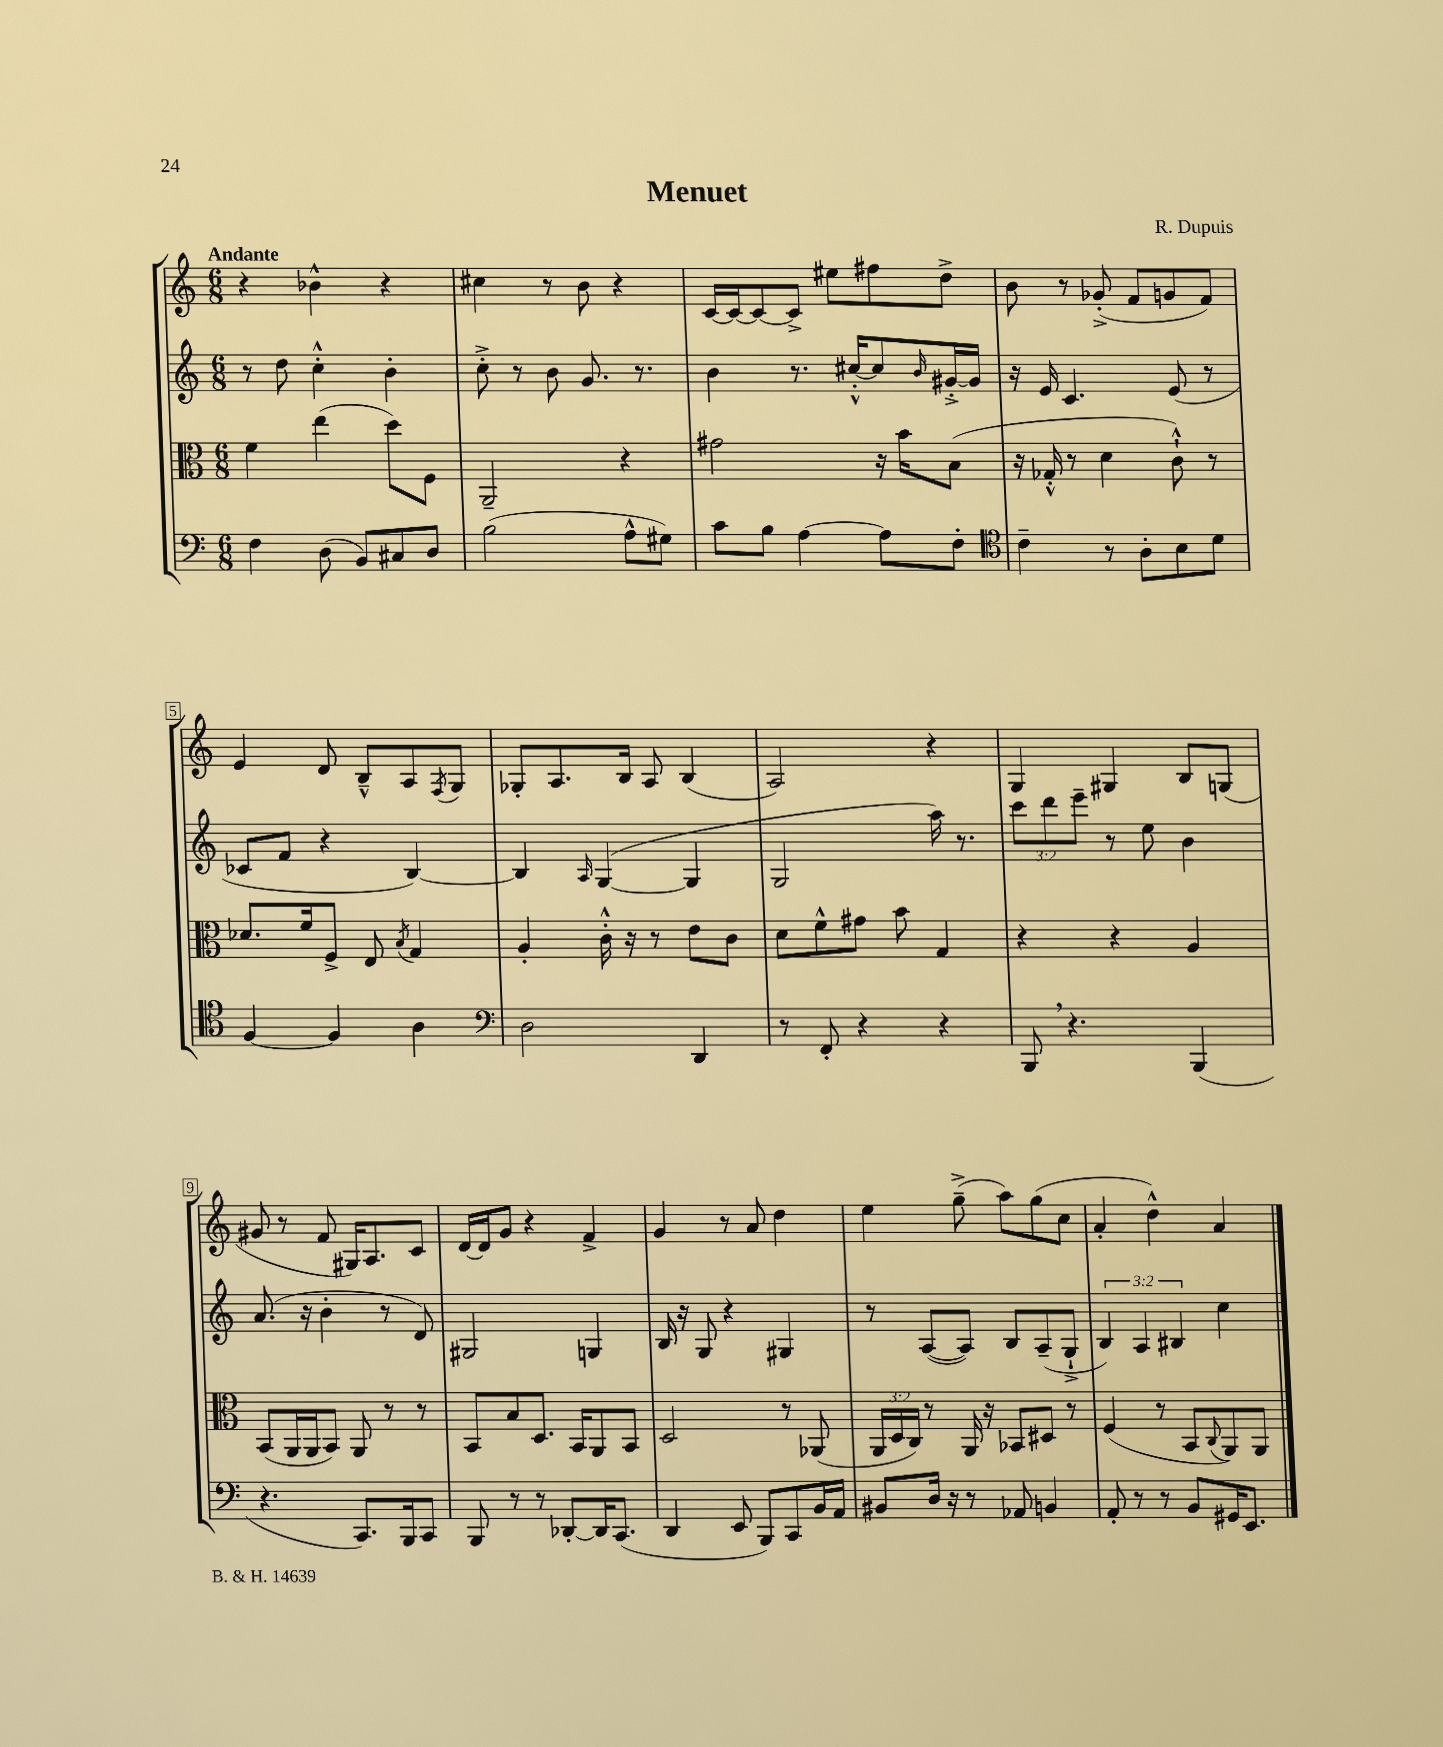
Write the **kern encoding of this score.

**kern	**kern	**kern	**kern
*staff4	*staff3	*staff2	*staff1
*clefF4	*clefC3	*clefG2	*clefG2
*k[]	*k[]	*k[]	*k[]
*M6/8	*M6/8	*M6/8	*M6/8
4F\	4f\	8r	4r
.	.	8dd\	.
(8D\	(4ee\	4cc'^^\	4b-^^\
8BB/L)	.	.	.
8C#/	8dd\L)	4b'\	4r
8D/J	8F\J	.	.
=	=	=	=
(2B\	2AA~/	8cc'^\	4cc#\
.	.	8r	.
.	.	8b\	8r
.	.	8.g/	8b\
8A^^\L	4r	.	4r
.	.	8.r	.
8G#\J)	.	.	.
=	=	=	=
8c\L	2g#\	4b\	[16c/LL
.	.	.	16c/_J
8B\J	.	.	8c/_
[4A\	.	8.r	8c^/]J
.	.	.	8ee#\L
.	.	[16cc#'^^/LK	.
8A\]L	16r	8cc#/]	8ff#\
.	16b\LK	.	.
.	.	16qqb/	.
8F'\J	(8B\J	[16g#'^/L	8dd^\J
.	.	16g#/]JJ	.
=	=	=	=
*clefC4	*	*	*
4c~\	16r	16r	8b\
.	16G-'^^/	16e/	.
.	8r	4.c/	8r
8r	4d\	.	(8g-'^/
8A'\L	.	.	8f/L
8B\	8c`^^\)	(8e/	8g/
8d\J	8r	8r	8f/J)
=	=	=	=
[4F/	8.d-/L	8c-/L	4e/
.	.	8f/J	.
.	16f/k	.	.
4F/]	8F^/J	4r	8d/
.	8E/	.	8B~^^/L
.	8qB/	.	.
4A\	4G/	[4B/)	8A/
.	.	.	8qF/
.	.	.	8G/J
=	=	=	=
*clefF4	*	*	*
2D\	4A'/	4B/]	8G-'/L
.	.	.	8.A/
.	.	16qqA/	.
.	16c'^^\	([4G/	.
.	16r	.	16B/Jk
.	8r	.	8A/
4DD/	8e\L	4G/]	(4B/
.	8c\J	.	.
=	=	=	=
8r	8d\L	2G/	2A/)
8FF'/	8f^^\	.	.
4r	8g#\J	.	.
.	8b\	.	.
4r	4G/	16aa\)	4r
.	.	8.r	.
=	=	=	=
8BBB/	4r	12ccc\L	4G/
.	.	12ddd\	.
4.r	.	.	.
.	.	12eee~\J	.
.	4r	8r	4G#/
.	.	8ee\	.
(4BBB/	4A/	4b\	8B/L
.	.	.	(8G/J
=	=	=	=
4.r	(8BB/L	(8.a/	8g#/
.	16AA/L	.	8r
.	16AA/J	16r	.
.	8BB/J)	4b'\	8f/
8.CC/L)	8AA/	.	16G#/LK)
.	.	.	8.A/
.	8r	8r	.
16BBB/k	.	.	.
8CC/J	8r	8d/)	8c/J
=	=	=	=
8BBB/	8BB/L	2G#/	[16d/LL
.	.	.	16d/]J
8r	8B/	.	8g/J
8r	8.D/J	.	4r
[8DD-'/L	.	.	.
.	16BB/LK	.	.
16DD-/]K	8AA/	4G/	4f^/
(8.CC/J	.	.	.
.	8BB/J	.	.
=	=	=	=
4DD/	2D/	16B/	4g/
.	.	16r	.
.	.	8G/	.
8EE/	.	4r	8r
8BBB/L)	.	.	8a/
8CC/	8r	4G#/	4dd\
16BB/L	(8AA-/	.	.
16AA/JJ	.	.	.
=	=	=	=
8BB#/L	24AA/LL	8r	4ee\
.	24D/	.	.
.	24C/JJ)	.	.
16D/Jk	8r	([8A/L	.
16r	.	.	.
8r	16AA/	8A/]J)	(8gg~^\
.	16r	.	.
8AA-/	8BB-/L	8B/L	8aa\L)
4BB/	8D#/J	(8A~/	(8gg\
.	8r	8G`^/J	8cc\J
=	=	=	=
8AA'/	(4F/	6B/)	4a'/
8r	.	.	.
.	.	6A/	.
8r	8r	.	4dd^^\)
.	.	6B#/	.
8BB/L	8BB/L	.	.
.	8qqC/	.	.
16GG#/K	8AA/)	4cc\	4a/
8.EE/J	.	.	.
.	8AA/J	.	.
==	==	==	==
*-	*-	*-	*-
